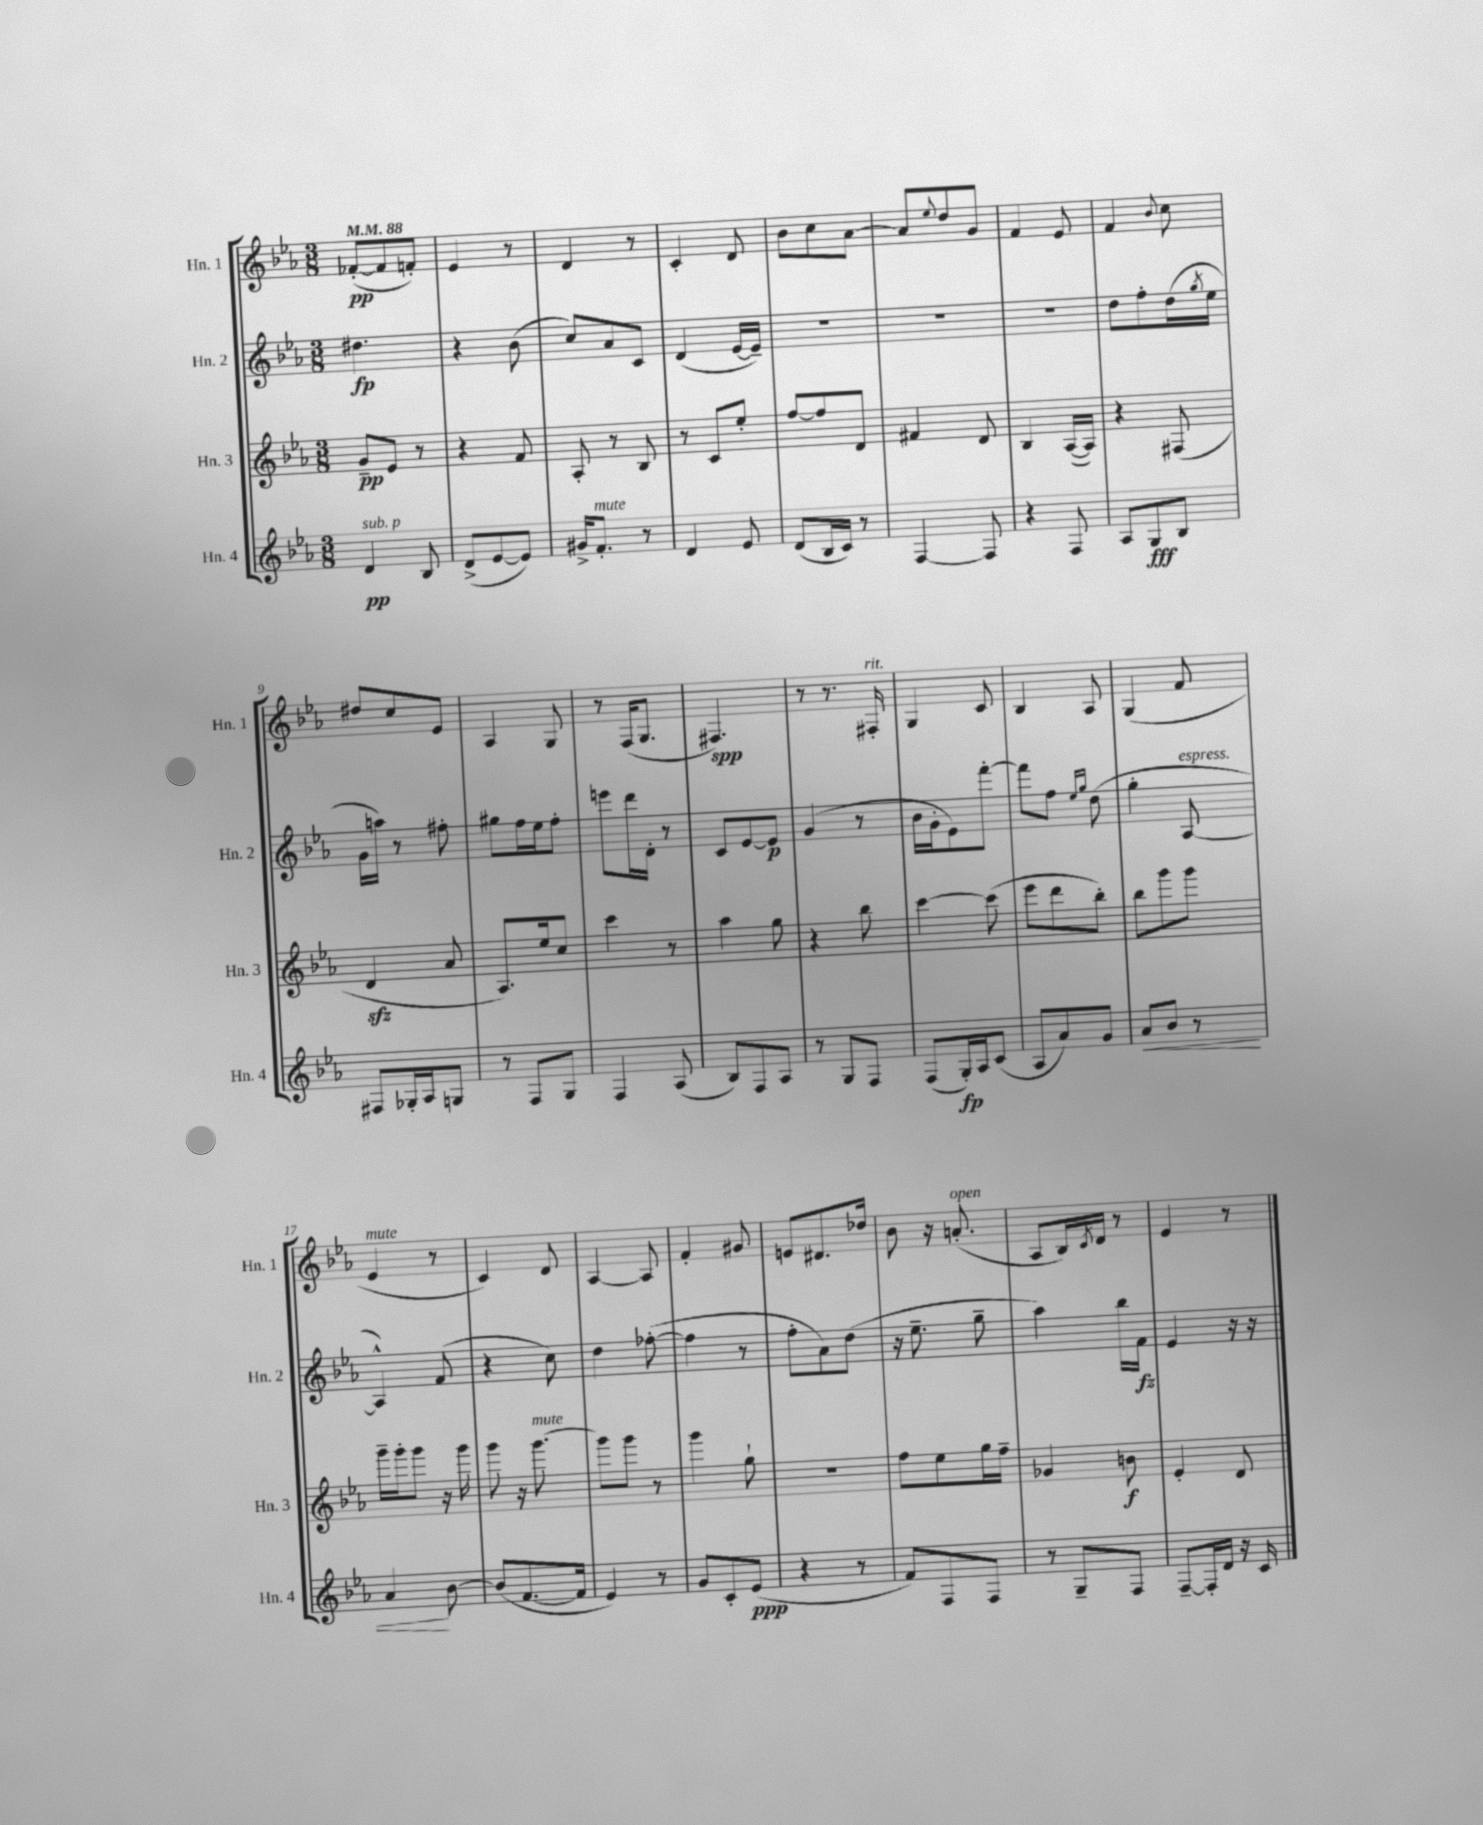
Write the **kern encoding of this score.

**kern	**dynam	**kern	**dynam	**kern	**dynam	**kern	**dynam
*part4	*part4	*part3	*part3	*part2	*part2	*part1	*part1
*staff4	*staff4	*staff3	*staff3	*staff2	*staff2	*staff1	*staff1
*I"Hn. 4	*	*I"Hn. 3	*	*I"Hn. 2	*	*I"Hn. 1	*
*I'Hn. 4	*	*I'Hn. 3	*	*I'Hn. 2	*	*I'Hn. 1	*
*clefG2	*	*clefG2	*	*clefG2	*	*clefG2	*
*k[b-e-a-]	*	*k[b-e-a-]	*	*k[b-e-a-]	*	*k[b-e-a-]	*
*M3/8	*	*M3/8	*	*M3/8	*	*M3/8	*
*MM88	*	*MM88	*	*MM88	*	*MM88	*
=1	=1	=1	=1	=1	=1	=1	=1
!LO:TX:a:i:t=sub. p	!	!	!	!	!	!	!
4d/	pp	8g~/L	pp	4.dd#X\	fp	([8f-X'/L	pp
.	.	8e-/J	.	.	.	8f-/]	.
8B-/	.	8r	.	.	.	8fn'/J)	.
=2	=2	=2	=2	=2	=2	=2	=2
(8d^/L	.	4r	.	4r	.	4e-/	.
[8e-/	.	.	.	.	.	.	.
8e-/J])	.	8f/	.	(8b-\	.	8r	.
=3	=3	=3	=3	=3	=3	=3	=3
16g#X^/KL	.	8A-'/	.	8cc/L)	.	4d/	.
!LO:TX:a:i:t=mute	!	!	!	!	!	!	!
8.f'/J	.	.	.	.	.	.	.
.	.	8r	.	8a-/	.	.	.
8r	.	8B-/	.	8c/J	.	8r	.
=4	=4	=4	=4	=4	=4	=4	=4
4d/	.	8r	.	(4d/	.	4c'/	.
.	.	8c/L	.	.	.	.	.
8e-/	.	8ee-'/J	.	[16e-/LL	.	8d/	.
.	.	.	.	16e-~/JJ])	.	.	.
=5	=5	=5	=5	=5	=5	=5	=5
(8d/L	.	[8ff/L	.	4.r	.	8b-\L	.
16B-/L	.	8ff/]	.	.	.	8cc\	.
16c/JJ)	.	.	.	.	.	.	.
8r	.	8d/J	.	.	.	[8a-\J	.
=6	=6	=6	=6	=6	=6	=6	=6
[4F/	.	4f#X/	.	4.r	.	8a-/L]	.
.	.	.	.	.	.	8qqee-/	.
.	.	.	.	.	.	8dd/	.
8F/]	.	8d/	.	.	.	8g/J	.
=7	=7	=7	=7	=7	=7	=7	=7
4r	.	4B-/	.	4.r	.	4f/	.
8F/	.	([16A-/LL	.	.	.	8e-/	.
.	.	16A-/JJ])	.	.	.	.	.
=8	=8	=8	=8	=8	=8	=8	=8
8A-/L	.	4r	.	8dd\L	.	4f/	.
8G/	fff	.	.	8ff'\	.	.	.
.	.	.	.	.	.	8qqb-/	.
8B-/J	.	(8F#X/	.	(16dd\L	.	8cc\	.
.	.	.	.	8qgg/	.	.	.
.	.	.	.	16ee-\JJ	.	.	.
!!LO:LB:g=z
=9	=9	=9	=9	=9	=9	=9	=9
8F#X/L	.	4dzz/	.	16g\LL	.	8dd#X/L	.
.	.	.	.	16aan\JJ)	.	.	.
16G-X'/L	.	.	.	8r	.	8cc/	.
16A-/J	.	.	.	.	.	.	.
8Gn/J	.	8a-/	.	8ff#X'\	.	8e-/J	.
=10	=10	=10	=10	=10	=10	=10	=10
8r	.	8.A-/L)	.	8gg#X\L	.	4A-/	.
8F/L	.	.	.	16ff\L	.	.	.
.	.	16ee-/k	.	16ee-\J	.	.	.
8G/J	.	8cc/J	.	8ff'\J	.	8G/	.
=11	=11	=11	=11	=11	=11	=11	=11
4F/	.	4ccc\	.	8eeen\L	.	8r	.
.	.	.	.	16ddd\L	.	(16F/KL	.
.	.	.	.	16d'\JJ	.	8.G/J	.
(8A-/	.	8r	.	8r	.	.	.
=12	=12	=12	=12	=12	=12	=12	=12
8B-/L)	.	4aa-\	.	8c/L	.	4.F#X/)	spp
8F/	.	.	.	[8e-/	.	.	.
8A-/J	.	8gg\	.	8e-/J]	p	.	.
=13	=13	=13	=13	=13	=13	=13	=13
8r	.	4r	.	(4g/	.	8r	.
8G/L	.	.	.	.	.	8.r	.
8F/J	.	8bb-\	.	8r	.	.	.
!	!	!	!	!	!	!LO:TX:a:i:t=rit.	!
.	.	.	.	.	.	16F#X'/	.
=14	=14	=14	=14	=14	=14	=14	=14
(8F/L	.	[4ccc\	.	16b-\LL	.	4G/	.
.	.	.	.	16g'\J	.	.	.
16G'/L)	fp	.	.	8e-\)	.	.	.
16A-/J	.	.	.	.	.	.	.
(8c/J	.	(8ccc\]	.	[8fff'\J	.	8c/	.
=15	=15	=15	=15	=15	=15	=15	=15
8A-/L	.	8eee-\L	.	8fff\L]	.	4B-/	.
8a-/)	.	8ddd\	.	8ff\J	.	.	.
.	.	.	.	16qqee-/LL	.	.	.
.	.	.	.	16qqgg/JJ	.	.	.
8g/J	.	8bb-'\J)	.	(8dd\	.	8A-/	.
=16	=16	=16	=16	=16	=16	=16	=16
!	!LO:HP:b	!	!	!	!	!	!
8a-/L	<	8bb-\L	.	4gg'\	.	(4G/	.
8b-/J	.	8ggg\	.	.	.	.	.
!	!	!	!	!LO:TX:a:i:t=espress.	!	!	!
8r	.	8ggg\J	.	[8A-/	.	8f/	.
!!LO:LB:g=z
=17	=17	=17	=17	=17	=17	=17	=17
!	!	!	!	!	!	!LO:TX:a:i:t=mute	!
4a-/	.	16ggg~\LL	.	4A-^^/])	.	4e-/	.
.	.	16ggg'\J	.	.	.	.	.
.	.	8ggg\J	.	.	.	.	.
[8b-\	[	16r	.	(8f/	.	8r	.
.	.	16ggg\	.	.	.	.	.
=18	=18	=18	=18	=18	=18	=18	=18
(8b-/L]	.	8ggg\	.	4r	.	4c/)	.
[8.f/	.	16r	.	.	.	.	.
!	!	!LO:TX:a:i:t=mute	!	!	!	!	!
.	.	[8.ggg\	.	.	.	.	.
.	.	.	.	8cc\)	.	8d/	.
16f/Jk]	.	.	.	.	.	.	.
=19	=19	=19	=19	=19	=19	=19	=19
4e-/)	.	8ggg\L]	.	4dd\	.	[4A-/	.
.	.	8ggg\J	.	.	.	.	.
8r	.	8r	.	([8ff-X'\	.	8A-/]	.
=20	=20	=20	=20	=20	=20	=20	=20
8g/L	.	4ggg\	.	4ff-\]	.	4f'/	.
8c'/	.	.	.	.	.	.	.
(8e-/J	ppp	8gg`\	.	8r	.	8g#X/	.
=21	=21	=21	=21	=21	=21	=21	=21
4r	.	4.r	.	8ff'\L	.	8en/L	.
.	.	.	.	8a-\)	.	8.d#X/	.
8r	.	.	.	(8dd\J	.	.	.
.	.	.	.	.	.	16dd-X/Jk	.
=22	=22	=22	=22	=22	=22	=22	=22
8f/L)	.	8ff\L	.	16r	.	8b-\	.
.	.	.	.	8.ee-~\	.	.	.
8F/	.	8ee-\	.	.	.	16r	.
!	!	!	!	!	!	!LO:TX:a:i:t=open	!
.	.	.	.	.	.	(8.an'/	.
8F/J	.	16gg\L	.	8gg~\	.	.	.
.	.	16ff~\JJ	.	.	.	.	.
=23	=23	=23	=23	=23	=23	=23	=23
8r	.	4g-X/	.	4aa-\)	.	8A-/L	.
8G~/L	.	.	.	.	.	16B-/L)	.
.	.	.	.	.	.	8qc/	.
.	.	.	.	.	.	16d/JJ	.
8F/J	.	8bn\	f	16bb-\LL	.	8r	.
.	.	.	.	16f\JJ	fz	.	.
=24	=24	=24	=24	=24	=24	=24	=24
[8F~/L	.	4e-'/	.	4e-/	.	4e-/	.
16F'/L]	.	.	.	.	.	.	.
16d/JJ	.	.	.	.	.	.	.
16r	.	8d/	.	16r	.	8r	.
16c/	.	.	.	16r	.	.	.
==	==	==	==	==	==	==	==
*-	*-	*-	*-	*-	*-	*-	*-
